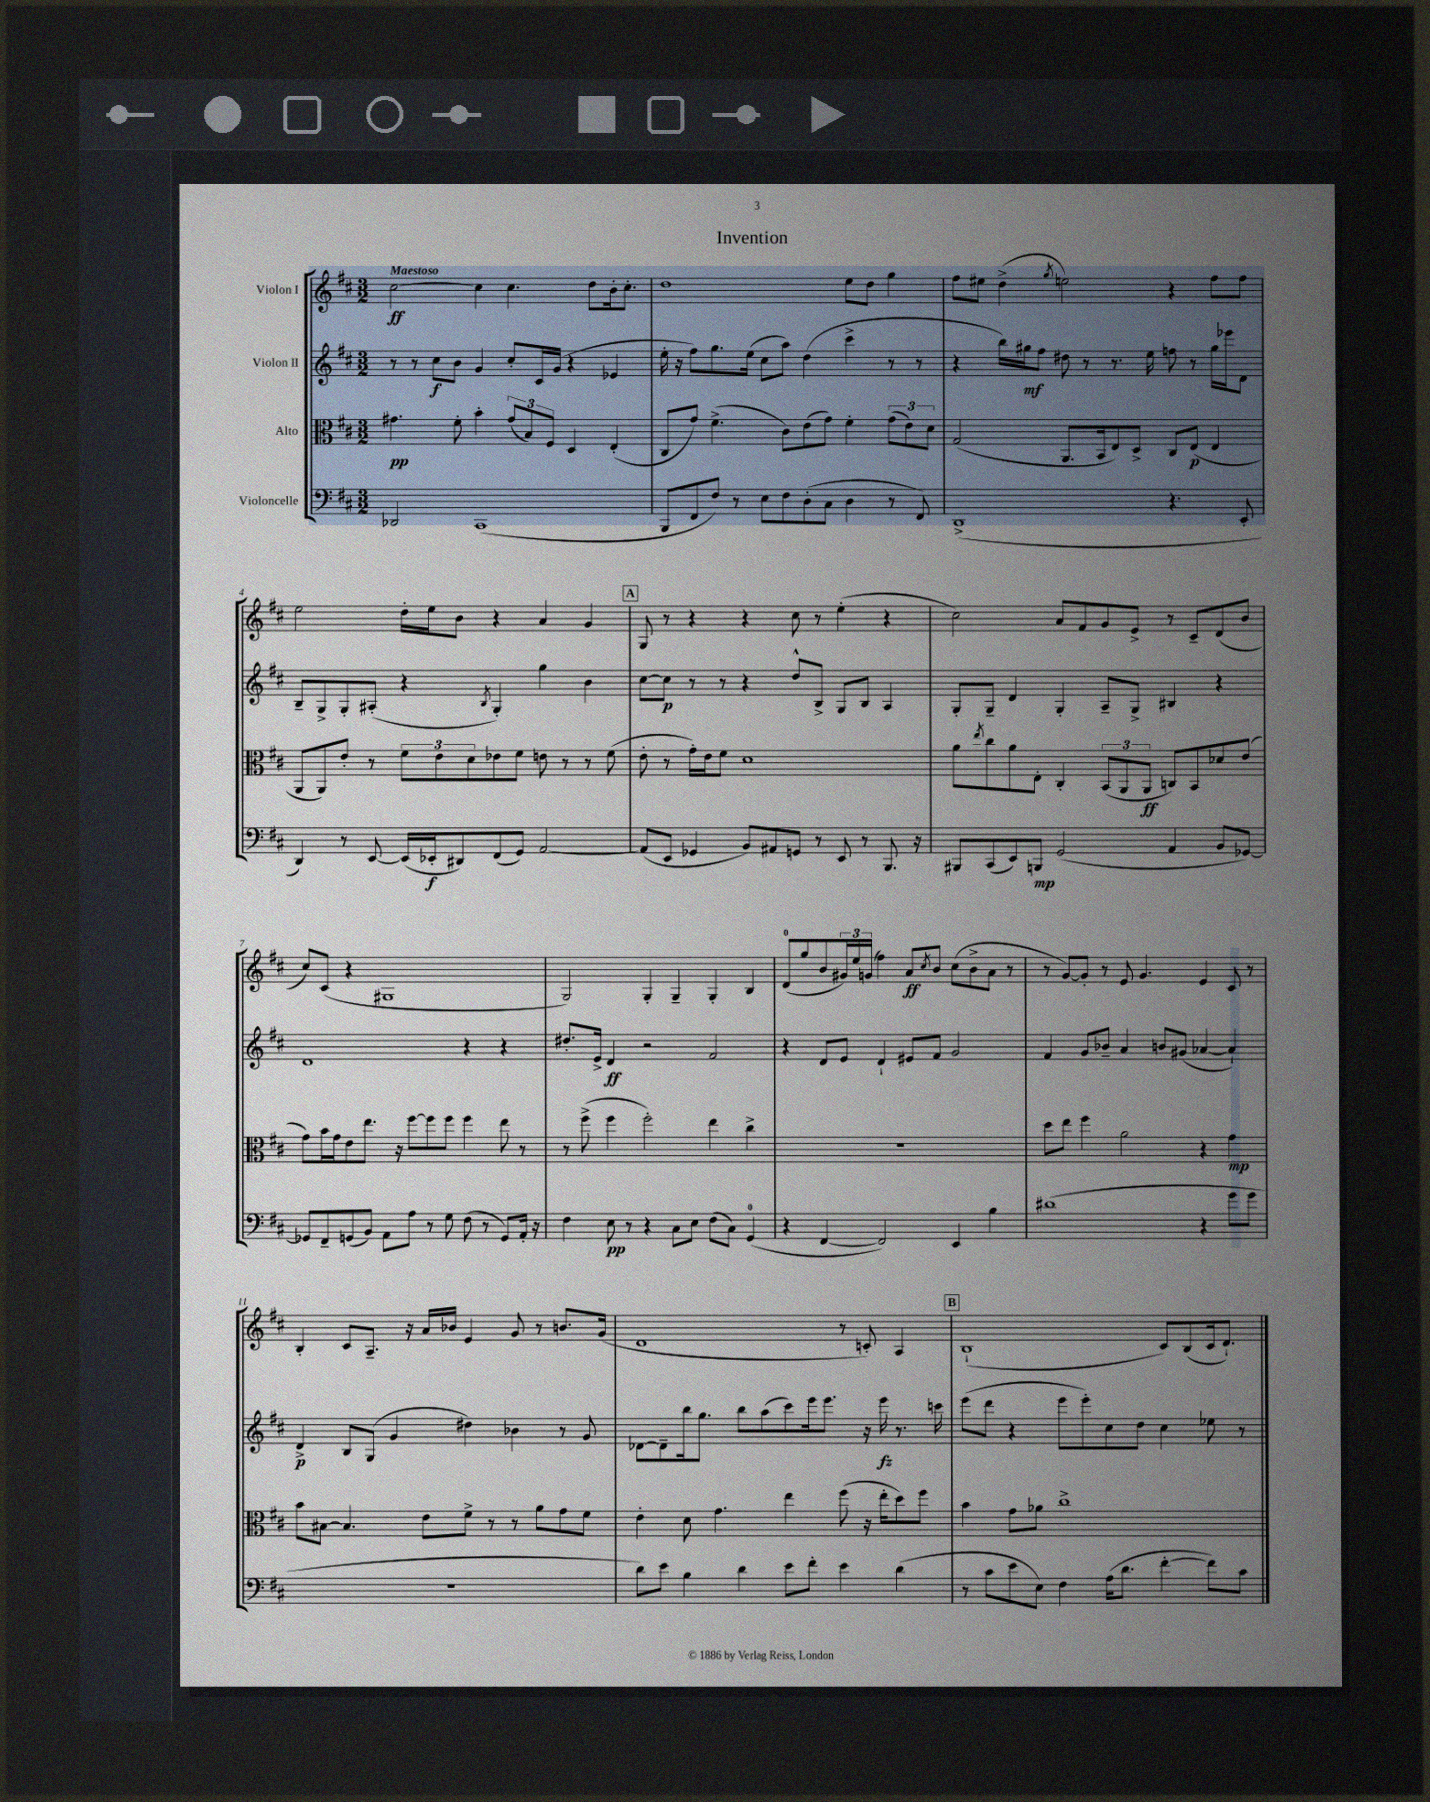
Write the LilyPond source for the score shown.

\header { title = "Invention" }
<<
\new StaffGroup <<
\new Staff = "s0" \with { instrumentName = "Violon I" } {
    \clef treble \key d \major \numericTimeSignature \time 3/2 \tempo "Maestoso"
    cis''2~\ff cis''4 cis''4. d''8 b'16-. cis''8.-. |
    d''1 e''8 d''8 g''4 |
    fis''8 eis''8 d''4->( \acciaccatura { g''8 } e''2) r4 fis''8 fis''8 |
    e''2 d''16-. e''16 b'8 r4 a'4 g'4 |
    \mark \markup { \box "A" } g8 r8 r4 r4 cis''8 r8 e''4-.( r4 |
    cis''2) a'8 fis'8 g'8 e'8-> r8 cis'8-- d'8( b'8 |
    cis''8) cis'8( r4 gis1 |
    g2) g4-. g4-- g4-. b4 |
    d'8-0( g''8 b'8 \tuplet 3/2 { gis'16) e''16 g'16( } fis''4) a'8\ff \acciaccatura { cis''8 } b'8 cis''8( b'8-> a'8 r8 |
    r8 g'8~) g'8-. r8 e'8 g'4. e'4 cis'8 r8 |
    b4-. cis'8 a8.-- r16 a'16 bes'16 e'4 g'8 r8 b'8. g'16( |
    d'1 r8 c'8-.) a4 |
    \mark \markup { \box "B" } b1-!( cis'8) b8( cis'16 d'8.-!) \bar "|." |
}
\new Staff = "s1" \with { instrumentName = "Violon II" } {
    \clef treble \key d \major \numericTimeSignature \time 3/2
    r8 r8 cis''8\f b'8 g'4 cis''8-. cis'16 g'16( r4 ees'4 |
    e''16-. r16 fis''8) g''8. e''16( cis''8 a''8) d''4( cis'''4-> r8 r8 |
    r4 b''16) gis''16\mf fis''8 dis''8 r8 r8. e''16 f''8 r8 gis''16 ees'''16 d'8 |
    b8-- g8-> g8-. ais8-.( r4 \acciaccatura { b8 } g4-.) g''4 b'4 |
    \mark \markup { \box "A" } cis''8~ cis''8\p r8 r8 r4 d''8-^ b8-> g8 b8 a4 |
    g8-. g8-- d'4 g4-. a8-- g8-> bis4 r4 |
    d'1 r4 r4 |
    dis''8.-. e'16-> d'4\ff r2 fis'2 |
    r4 d'8 e'8 d'4-! eis'8 fis'8 g'2 |
    fis'4 g'8 bes'8-- a'4 b'8 gis'8( aes'4~ aes'4-!) |
    d'4->\p b8 g8( g'4 dis''4) bes'4 r8 g'8 |
    des'8~ des'8-- b''16 g''8. b''8 a''8( cis'''8) e'''16 e'''8. r16 e'''16\fz r8. c'''16 |
    \mark \markup { \box "B" } e'''8( d'''8 r4 e'''8 e'''8-.) cis''8 d''8 cis''4 ees''8 r8 \bar "|." |
}
\new Staff = "s2" \with { instrumentName = "Alto" } {
    \clef alto \key d \major \numericTimeSignature \time 3/2
    gis'4.\pp fis'8-. b'4-. \tuplet 3/2 { gis'8( b8) fis8 } d4 e4-.( |
    cis8 g'8) fis'4.->( cis'8) e'8( g'8) fis'4-. \tuplet 3/2 { g'8( e'8) d'8 } |
    g2( a,8. b,16 e8) d8-> cis8 e8\p( e4 |
    a,8 a,8) e'8-. r8 \tuplet 3/2 { fis'8 e'8 d'8 } ees'8 fis'8 e'8 r8 r8 fis'8( |
    \mark \markup { \box "A" } e'8-. r8 g'16-.) e'16 fis'8 d'1 |
    a'8 \acciaccatura { e''8 } cis''8 a'8 e8-. cis4-. \tuplet 3/2 { b,8( a,8 a,8\ff } c8) b,8 des'8 e'8( |
    g'8) b'16 g'16 e'8 e''8. r16 fis''8~ fis''8 fis''8 fis''4 e''8 r8 |
    r8 fis''8->( fis''4 fis''2-.) e''4 cis''4-> |
    R1. |
    d''8 e''8 fis''4 a'2 r4 g'4\mp |
    b'8 bis8~ bis4. e'8 fis'8-> r8 r8 a'8 g'8 fis'8 |
    e'4-. d'8 g'4. e''4 fis''8( r16 e''16-. d''8) fis''8 |
    \mark \markup { \box "B" } b'4 g'8 aes'8 cis''1-> \bar "|." |
}
\new Staff = "s3" \with { instrumentName = "Violoncelle" } {
    \clef bass \key d \major \numericTimeSignature \time 3/2
    des,2 cis,1( |
    b,,8 fis,8 fis8) r8 e8 fis8 d8-.( cis8 d4 r8 fis,8) |
    d,1->( r4. e,8-. |
    d,4) r8 e,8~ e,16( ees,16-.\f dis,8) fis,8( g,8) a,2~ |
    \mark \markup { \box "A" } a,8( e,8 ges,4 b,8) ais,8 g,8 r8 e,8 r8 b,,8. r16 |
    bis,,8 cis,8( e,8) b,,8\mp g,2( a,4 b,8 ges,8~) |
    ges,8 fis,8-- g,8( b,8) a,8 a8 r8 g8 fis8( r8 g,8) a,16-. r16 |
    fis4 e8\pp r8 r4 cis8 e8 fis8( cis8) g,4-0( |
    r4 fis,4~ fis,2) e,4 b4 |
    dis'1( r4 g'8 g'8 |
    R1. |
    d'8) e'8 b4 d'4 e'8 fis'8-. e'4 d'4( |
    \mark \markup { \box "B" } r8 cis'8 e'8 e8) fis4 a16( d'8. fis'4~-. fis'8) cis'8 \bar "|." |
}
>>
>>
